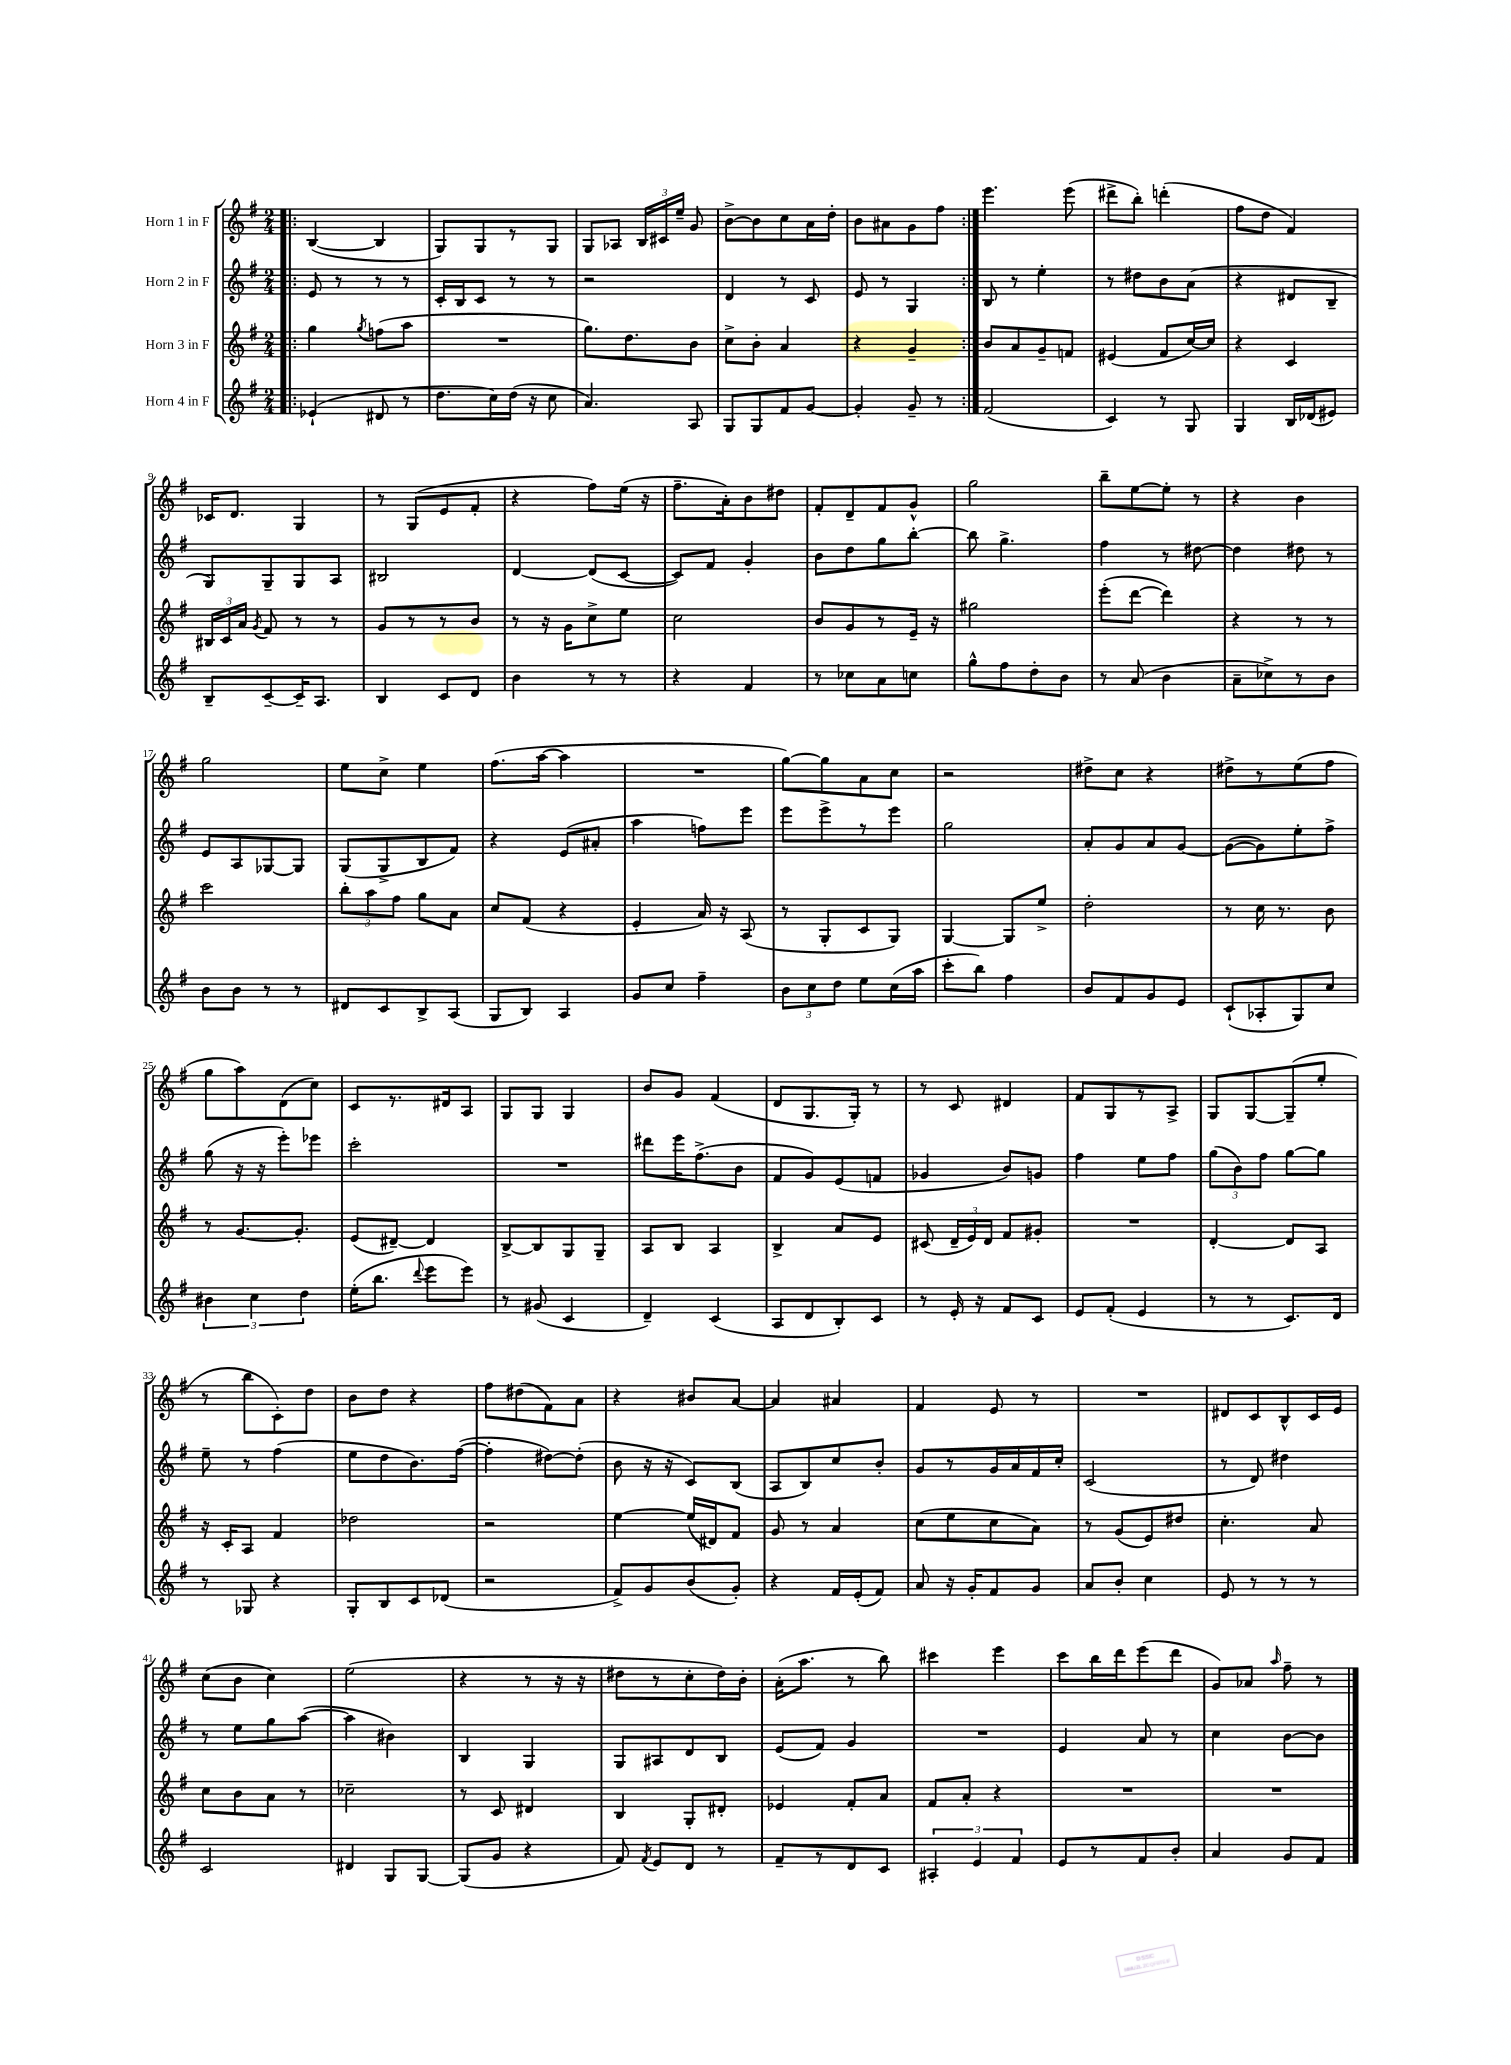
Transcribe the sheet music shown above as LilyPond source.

<<
\new StaffGroup <<
\new Staff = "s0" \with { instrumentName = "Horn 1 in F" } {
    \clef treble \key g \major \numericTimeSignature \time 2/4
    \autoBeamOff \repeat volta 2 { \bar ".|:" b4~( b4 |
    g8[) g8 r8 g8] |
    g8[ aes8] \tuplet 3/2 { b16[ cis'16 e''16]-- } g'8 |
    b'8[~-> b'8 c''8 a'16 d''16]-. |
    b'8[ ais'8 g'8 fis''8] | }
    e'''4. e'''8( |
    dis'''8[-> b''8]-.) d'''4-.( |
    fis''8[ d''8] fis'4) |
    ces'16[ d'8.] g4 |
    r8 g8[( e'8 fis'8]-. |
    r4 fis''8[) e''16]( r16 |
    fis''8.[-- a'16-.) b'8 dis''8] |
    fis'8[-. d'8-- fis'8 g'8]-^ |
    g''2 |
    b''8[-- e''8~ e''8]-. r8 |
    r4 b'4 |
    g''2 |
    e''8[ c''8]-> e''4 |
    fis''8.[( a''16]~ a''4 |
    R2 |
    g''8[~) g''8 a'8 c''8] |
    r2 |
    dis''8[-> c''8] r4 |
    dis''8[-> r8 e''8( fis''8] |
    g''8[ a''8) d'8( c''8]) |
    c'8[ r8. dis'16 a8] |
    g8[ g8] g4 |
    b'8[ g'8] fis'4( |
    d'8[ g8. g16]-.) r8 |
    r8 c'8 dis'4 |
    fis'8[ g8 r8 a8]-> |
    g8[ g8~ g8--( e''8]-. |
    r8 b''8[ c'8-.) d''8] |
    b'8[ d''8] r4 |
    fis''8[ dis''8( fis'8) a'8] |
    r4 bis'8[ a'8]~ |
    a'4 ais'4 |
    fis'4 e'8 r8 |
    R2 |
    dis'8[ c'8 b8-^ c'16 e'16] |
    c''8[( b'8] c''4) |
    e''2( |
    r4 r8 r16 r16 |
    dis''8[ r8 c''8-. dis''16) b'16]-. |
    a'16[-.( a''8.] r8 b''8) |
    cis'''4 e'''4 |
    c'''8[ b''16 d'''16 e'''8( d'''8] |
    g'8[) aes'8] \grace { a''16 } fis''8-- r8 \bar "|." |
}
\new Staff = "s1" \with { instrumentName = "Horn 2 in F" } {
    \clef treble \key g \major \numericTimeSignature \time 2/4
    \autoBeamOff \repeat volta 2 { \bar ".|:" e'8 r8 r8 r8 |
    c'16[-. b16 c'8] r8 r8 |
    r2 |
    d'4 r8 c'8 |
    e'8 r8 g4 | }
    b8 r8 e''4-. |
    r8 dis''8[ b'8 a'8]( |
    r4 dis'8[ b8]-- |
    g8[) g8-- g8 a8] |
    bis2 |
    d'4~ d'8[( c'8]~ |
    c'8[) fis'8] g'4-. |
    b'8[ d''8 g''8 b''8]~-. |
    b''8 g''4.-> |
    fis''4 r8 dis''8~ |
    dis''4 dis''8 r8 |
    e'8[ a8 ges8~ ges8] |
    g8[( g8-> b8 fis'8]) |
    r4 e'8[( ais'8]-. |
    a''4 f''8[) e'''8] |
    e'''8[ e'''8-> r8 e'''8] |
    g''2 |
    a'8[-. g'8 a'8 g'8]~ |
    g'8[~( g'8) e''8-. fis''8]-> |
    g''8( r16 r16 e'''8[-.) ees'''8] |
    c'''2-. |
    R2 |
    dis'''8[ e'''16 fis''8.->( b'8] |
    fis'8[ g'8) e'8( f'8] |
    ges'4 b'8[) g'8] |
    fis''4 e''8[ fis''8] |
    \tuplet 3/2 { g''8[( b'8) fis''8] } g''8[~ g''8] |
    e''8-- r8 fis''4( |
    e''8[ d''8 b'8.) fis''16]~( |
    fis''4-. dis''8[~) dis''8]-.( |
    b'8 r16 r16 c'8[) b8]( |
    a8[ b8) c''8 b'8]-. |
    g'8[ r8 g'16 a'16 fis'16 c''16]-. |
    c'2( |
    r8 d'8) dis''4 |
    r8 e''8[ g''8 a''8]~( |
    a''4 bis'4) |
    b4 g4 |
    g8[ ais8 d'8 b8] |
    e'8[( fis'8]) g'4 |
    R2 |
    e'4 a'8 r8 |
    c''4 b'8[~ b'8] \bar "|." |
}
\new Staff = "s2" \with { instrumentName = "Horn 3 in F" } {
    \clef treble \key g \major \numericTimeSignature \time 2/4
    \autoBeamOff \repeat volta 2 { \bar ".|:" g''4 \acciaccatura { g''8 } f''8[( a''8] |
    R2 |
    g''8.[) d''8. b'8] |
    c''8[-> b'8]-. a'4 |
    r4 g'4-- | }
    b'8[ a'8 g'8-- f'8] |
    eis'4( fis'8[ c''16~) c''16] |
    r4 c'4 |
    \tuplet 3/2 { bis16[ c'16 a'16] } \acciaccatura { g'8 } fis'8 r8 r8 |
    g'8[ r8 r8 b'8] |
    r8 r16 g'16[ c''8-> e''8] |
    c''2 |
    b'8[ g'8 r8 e'16]-- r16 |
    gis''2 |
    e'''8[-.( d'''8]~ d'''4) |
    r4 r8 r8 |
    c'''2 |
    \tuplet 3/2 { b''8[-. a''8 fis''8] } g''8[ a'8] |
    c''8[ fis'8]( r4 |
    e'4-. a'16) r16 a8( |
    r8 g8[-. c'8 g8]) |
    g4~ g8[ e''8]-> |
    d''2-. |
    r8 c''16 r8. b'8 |
    r8 g'8.[~ g'8.]-. |
    e'8[( dis'8]~--) dis'4 |
    b8[~-> b8 g8 g8]-- |
    a8[ b8] a4 |
    b4-> a'8[ e'8] |
    cis'8( \tuplet 3/2 { d'16[-- e'16) d'16] } fis'8[ gis'8]-. |
    R2 |
    d'4~-. d'8[ a8] |
    r16 c'16[-. a8] fis'4 |
    des''2 |
    r2 |
    e''4~ e''16[( dis'16) fis'8] |
    g'8 r8 a'4 |
    c''8[( e''8 c''8 a'8]) |
    r8 g'8[( e'8) dis''8] |
    c''4.-. a'8 |
    c''8[ b'8 a'8] r8 |
    ces''2-- |
    r8 c'8 dis'4 |
    b4 g8[-. dis'8]-. |
    ees'4 fis'8[-. a'8] |
    fis'8[ a'8]-. r4 |
    R2 |
    R2 \bar "|." |
}
\new Staff = "s3" \with { instrumentName = "Horn 4 in F" } {
    \clef treble \key g \major \numericTimeSignature \time 2/4
    \autoBeamOff \repeat volta 2 { \bar ".|:" ees'4-!( dis'8 r8 |
    d''8.[ c''16) d''16]( r16 c''8 |
    a'4.) a8 |
    g8[ g8 fis'8 g'8]~ |
    g'4-. g'8-- r8 | }
    fis'2( |
    c'4) r8 g8 |
    g4 b16[ des'16( eis'8]) |
    b8[-- c'8~-- c'16-- a8.] |
    b4 c'8[ d'8] |
    b'4 r8 r8 |
    r4 fis'4 |
    r8 ces''8[ a'8 c''8] |
    g''8[-^ fis''8 d''8-. b'8] |
    r8 a'8( b'4 |
    a'8[-- ces''8->) r8 b'8] |
    b'8[ b'8] r8 r8 |
    dis'8[ c'8 b8-> a8]( |
    g8[ b8]) a4 |
    g'8[ c''8] fis''4-- |
    \tuplet 3/2 { b'8[ c''8 d''8] } e''8[ c''16( a''16] |
    c'''8[-. b''8]) fis''4 |
    b'8[ fis'8 g'8 e'8] |
    c'8[-!( aes8-. g8) c''8] |
    \tuplet 3/2 { bis'4 c''4 d''4 } |
    e''16[-.( b''8.] \appoggiatura { d'''8 } e'''8[ e'''8]) |
    r8 gis'8( c'4 |
    d'4--) c'4( |
    a8[ d'8 b8-.) c'8] |
    r8 e'16-. r16 fis'8[ c'8] |
    e'8[ fis'8]-.( e'4 |
    r8 r8 c'8.[) d'16] |
    r8 ges8 r4 |
    g8[-. b8 c'8 des'8]( |
    r2 |
    fis'8[->) g'8 b'8( g'8]-.) |
    r4 fis'16[ e'16-.( fis'8]) |
    a'8 r16 g'16[-. fis'8 g'8] |
    a'8[ b'8]-. c''4 |
    e'8 r8 r8 r8 |
    c'2 |
    dis'4 g8[ g8]~ |
    g8[( g'8] r4 |
    fis'8) \acciaccatura { fis'8 } e'8[ d'8] r8 |
    fis'8[-- r8 d'8 c'8] |
    \tuplet 3/2 { ais4-. e'4 fis'4 } |
    e'8[ r8 fis'8 b'8]-. |
    a'4 g'8[ fis'8] \bar "|." |
}
>>
>>
